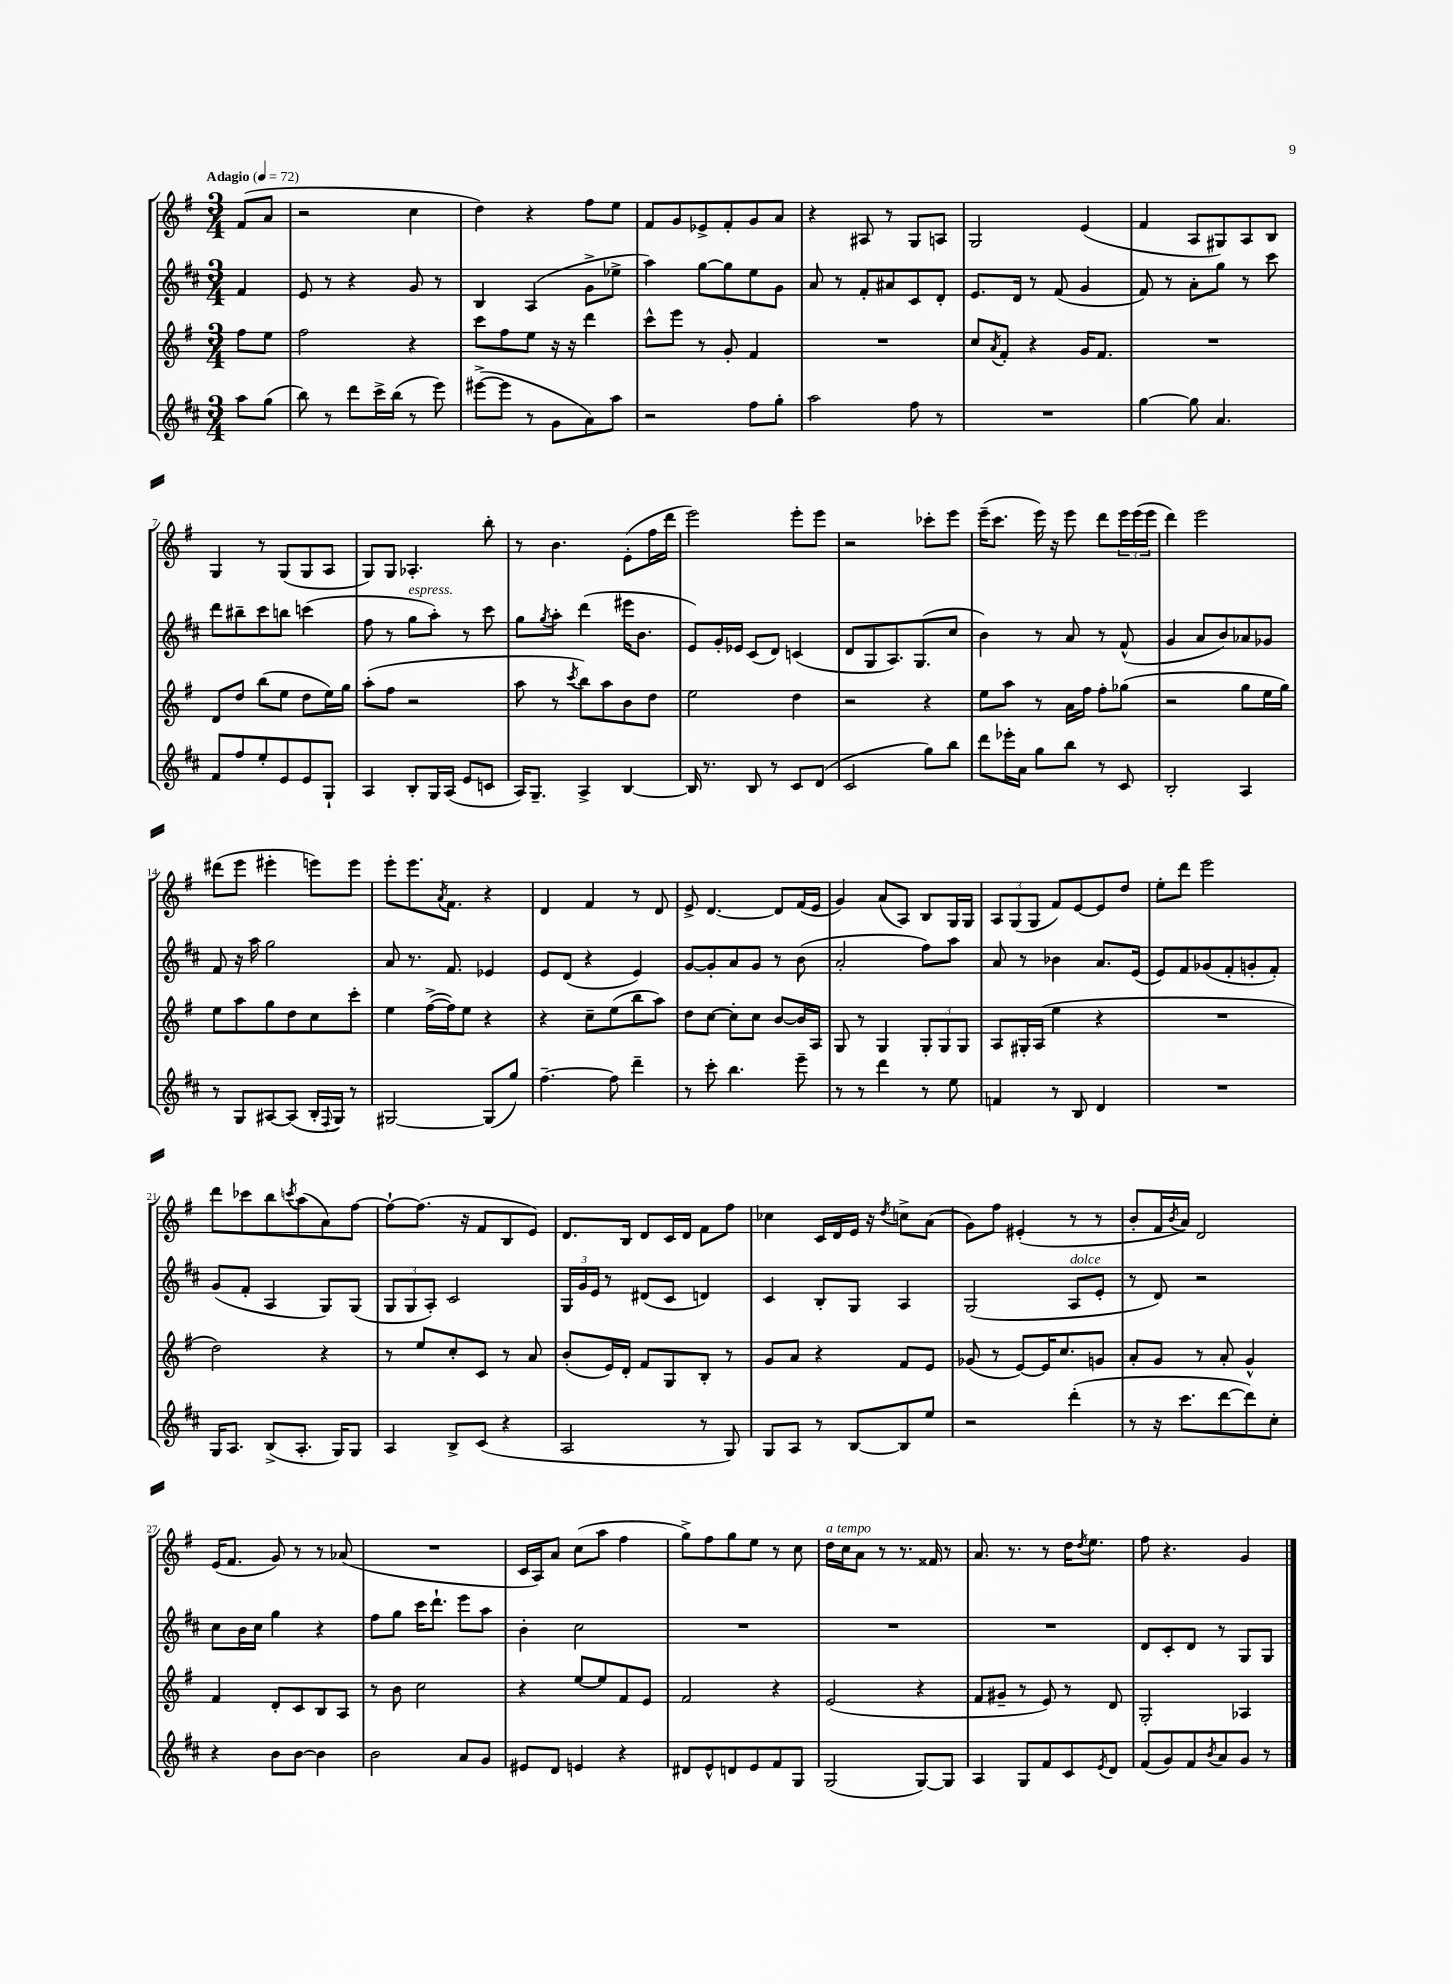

**kern	**kern	**kern	**kern
*staff4	*staff3	*staff2	*staff1
*clefG2	*clefG2	*clefG2	*clefG2
*k[f#c#]	*k[f#]	*k[f#c#]	*k[f#]
*M3/4	*M3/4	*M3/4	*M3/4
*MM72	*MM72	*MM72	*MM72
8aa	8ff#	4f#	(8f#
(8gg	8ee	.	8a
=	=	=	=
8bb)	2ff#	8e	2r
8r	.	8r	.
8ddd	.	4r	.
16ccc#^	.	.	.
(16bb	.	.	.
8r	4r	8g	4cc
8eee)	.	8r	.
=	=	=	=
([8eee#^	8ccc	4B	4dd)
8eee#]	8ff#	.	.
8r	8ee	(4A	4r
8g	16r	.	.
.	16r	.	.
8a)	4ddd	8g^	8ff#
8aa	.	8ee-^	8ee
=	=	=	=
2r	8ccc^^	4aa)	8f#
.	8eee	.	8g
.	8r	[8gg	8e-^
.	8g'	8gg]	8f#'
8ff#	4f#	8ee	8g
8gg'	.	8g	8a
=	=	=	=
2aa	2.r	8a	4r
.	.	8r	.
.	.	8f#'	8A#
.	.	8a#	8r
8ff#	.	8c#	8G
8r	.	8d'	8A
=	=	=	=
2.r	8cc	8.e	2G
.	8qa	.	.
.	8f#'	.	.
.	.	16d	.
.	4r	8r	.
.	.	(8f#	.
.	16g	4g	(4e
.	8.f#	.	.
=	=	=	=
[4gg	2.r	8f#)	4f#
.	.	8r	.
8gg]	.	8a'	8A
4.a	.	8gg	8G#)
.	.	8r	8A
.	.	8ccc#	8B
=	=	=	=
8f#	8d	8ddd	4G
8ff#	8dd	8bb#~	.
8ee'	(8bb	8ccc#	8r
8e	8ee	8bb	(8G
8e	8dd	(4ccc	8G
8G`	16ee)	.	8A
.	16gg	.	.
=	=	=	=
4A	(8aa'	8ff#	8G)
.	8ff#	8r	8G
8B'	2r	8gg	4.A-'
16G	.	8aa')	.
(16A	.	.	.
8e	.	8r	.
8c	.	8ccc#	8bb'
=	=	=	=
16A)	8aa	8gg	8r
8.G~	.	.	.
.	.	8qgg	.
.	8r	8aa'	4.b
.	8qccc	.	.
4A^	8bb)	(4ddd	.
.	8aa	.	.
[4B	8b	16eee#	(8e'
.	.	8.b	.
.	8dd	.	16ff#
.	.	.	16ddd
=	=	=	=
16B]	2ee	8e)	2eee)
8.r	.	.	.
.	.	16g'	.
.	.	16e-	.
8B	.	(8c#	.
8r	.	8d)	.
8c#	4dd	(4c	8eee'
(8d	.	.	8eee
=	=	=	=
2c#	2r	8d	2r
.	.	8G	.
.	.	8.A)	.
.	.	(8.G	.
8gg)	4r	.	8ccc-'
8bb	.	8cc#	8eee
=	=	=	=
8ddd	8ee	4b)	(16eee~
.	.	.	8.ccc
16eee-'	8aa	.	.
16a	.	.	.
8gg	8r	8r	16eee)
.	.	.	16r
8bb	16a	8a	8eee
.	16ff#	.	.
8r	8ff#'	8r	8ddd
8c#	(8gg-	(8f#^^	24eee
.	.	.	(24eee
.	.	.	24eee
=	=	=	=
2B'	2r	4g	4ddd)
.	.	8a	2eee
.	.	8b)	.
4A	8gg	8a-	.
.	16ee	8g-	.
.	16gg)	.	.
=	=	=	=
8r	8ee	8f#	(8ddd#
8G	8aa	16r	8eee
.	.	16aa	.
[8A#	8gg	2gg	4eee#'
(8A#]	8dd	.	.
16B'	8cc	.	8eee)
8qqF#	.	.	.
16G)	.	.	.
8r	8ccc'	.	8eee
=	=	=	=
[2G#	4ee	8a	8eee'
.	.	8.r	8.eee
.	([16ff#^	.	.
.	.	.	8qa
.	16ff#])	8.f#	8.f#
.	8ee	.	.
(8G#]	4r	4e-	4r
8gg)	.	.	.
=	=	=	=
[4.ff#~	4r	8e	4d
.	.	(8d	.
.	8cc~	4r	4f#
8ff#]	(8ee	.	.
4ddd~	8bb	4e)	8r
.	8aa)	.	8d
=	=	=	=
8r	8dd	[8g	8e^
8ccc#'	[8cc	8g']	[4.d
4.bb	8cc']	8a	.
.	8cc	8g	.
.	[8b	8r	8d]
8eee~	16b]	(8b	(16f#
.	16A	.	16e
=	=	=	=
8r	8G	2a'	4g)
8r	8r	.	.
4ddd	4G	.	(8a
.	.	.	8A)
8r	12G'	8ff#)	8B
.	12G	.	.
8ee	.	8aa	16G
.	12G	.	.
.	.	.	16G
=	=	=	=
4f	8A	8a	12A
.	.	.	(12G
.	16G#'	8r	.
.	.	.	12G
.	(16A	.	.
8r	4ee	4b-	8f#)
8B	.	.	[8e
4d	4r	8.a	8e]
.	.	.	8dd
.	.	(16e	.
=	=	=	=
2.r	2.r	8e)	8ee'
.	.	8f#	8ddd
.	.	(8g-	2eee
.	.	8f#'	.
.	.	8g'	.
.	.	8f#')	.
=	=	=	=
16G	2dd)	(8g	8ddd
8.A	.	.	.
.	.	8f#'	8ccc-
(8B^	.	4A	8bb
.	.	.	8qccc
8.A'	.	.	(8aa
.	4r	8G)	8a)
16G)	.	.	.
8G	.	(8G	[8ff#
=	=	=	=
4A	8r	12G	8ff#`_
.	.	12G	.
.	8ee	.	(8.ff#]
.	.	12A')	.
8B^	8cc'	2c#	.
.	.	.	16r
(8c#	8c	.	8f#
4r	8r	.	8B
.	8a	.	8e)
=	=	=	=
2A	(8b'	24G	8.d
.	.	24g	.
.	.	24e	.
.	16e)	8r	.
.	16d'	.	16B
.	8f#	(8d#	8d
.	8G	8c#	16c
.	.	.	16d
8r	8B'	4d)	8f#
8G)	8r	.	8ff#
=	=	=	=
8G	8g	4c#	4cc-
8A	8a	.	.
8r	4r	8B'	16c
.	.	.	16d
[8B	.	8G	16e
.	.	.	16r
.	.	.	8qdd
8B]	8f#	4A	8cc^
8ee	8e	.	(8a
=	=	=	=
2r	(8g-	(2G	8g)
.	8r	.	8ff#
.	[8e)	.	(4e#'
.	16e]	.	.
.	8.cc	.	.
(4ddd'	.	8A	8r
.	8g	8e'	8r
=	=	=	=
8r	8a'	8r	8b'
16r	8g	8d)	16f#
.	.	.	8qb
8.ccc#	.	.	16a)
.	8r	2r	2d
[8ddd	8a'	.	.
8ddd])	4g^^	.	.
8cc#'	.	.	.
=	=	=	=
4r	4f#	8cc#	(16e
.	.	.	8.f#
.	.	16b	.
.	.	16cc#	.
8b	8d'	4gg	8g)
[8b	8c	.	8r
4b]	8B	4r	8r
.	8A	.	(8a-
=	=	=	=
2b	8r	8ff#	2.r
.	8b	8gg	.
.	2cc	16ccc#	.
.	.	8.ddd`	.
8a	.	8eee	.
8g	.	8aa	.
=	=	=	=
8e#	4r	4b'	16c
.	.	.	16A)
8d	.	.	8a
4e	[8ee	2cc#	(8cc
.	8ee]	.	8aa
4r	8f#	.	4ff#
.	8e	.	.
=	=	=	=
8d#	2f#	2.r	8gg^)
8e^^	.	.	8ff#
8d	.	.	8gg
8e	.	.	8ee
8f#	4r	.	8r
8G	.	.	8cc
=	=	=	=
(2G	(2e	2.r	16dd
.	.	.	16cc
.	.	.	8a
.	.	.	8r
.	.	.	8.r
[8G)	4r	.	.
.	.	.	16f##
8G]	.	.	8r
=	=	=	=
4A	8f#	2.r	8.a
.	8g#~	.	.
.	.	.	8.r
8G	8r	.	.
8f#	8e)	.	8r
8c#	8r	.	16dd
.	.	.	8qdd
.	.	.	8.ee
8qe	.	.	.
8d	8d	.	.
=	=	=	=
(8f#	2G'	8d	8ff#
8g)	.	8c#'	4.r
8f#	.	8d	.
8qb	.	.	.
8a	.	8r	.
8g	4A-	8G	4g
8r	.	8G	.
==	==	==	==
*-	*-	*-	*-
